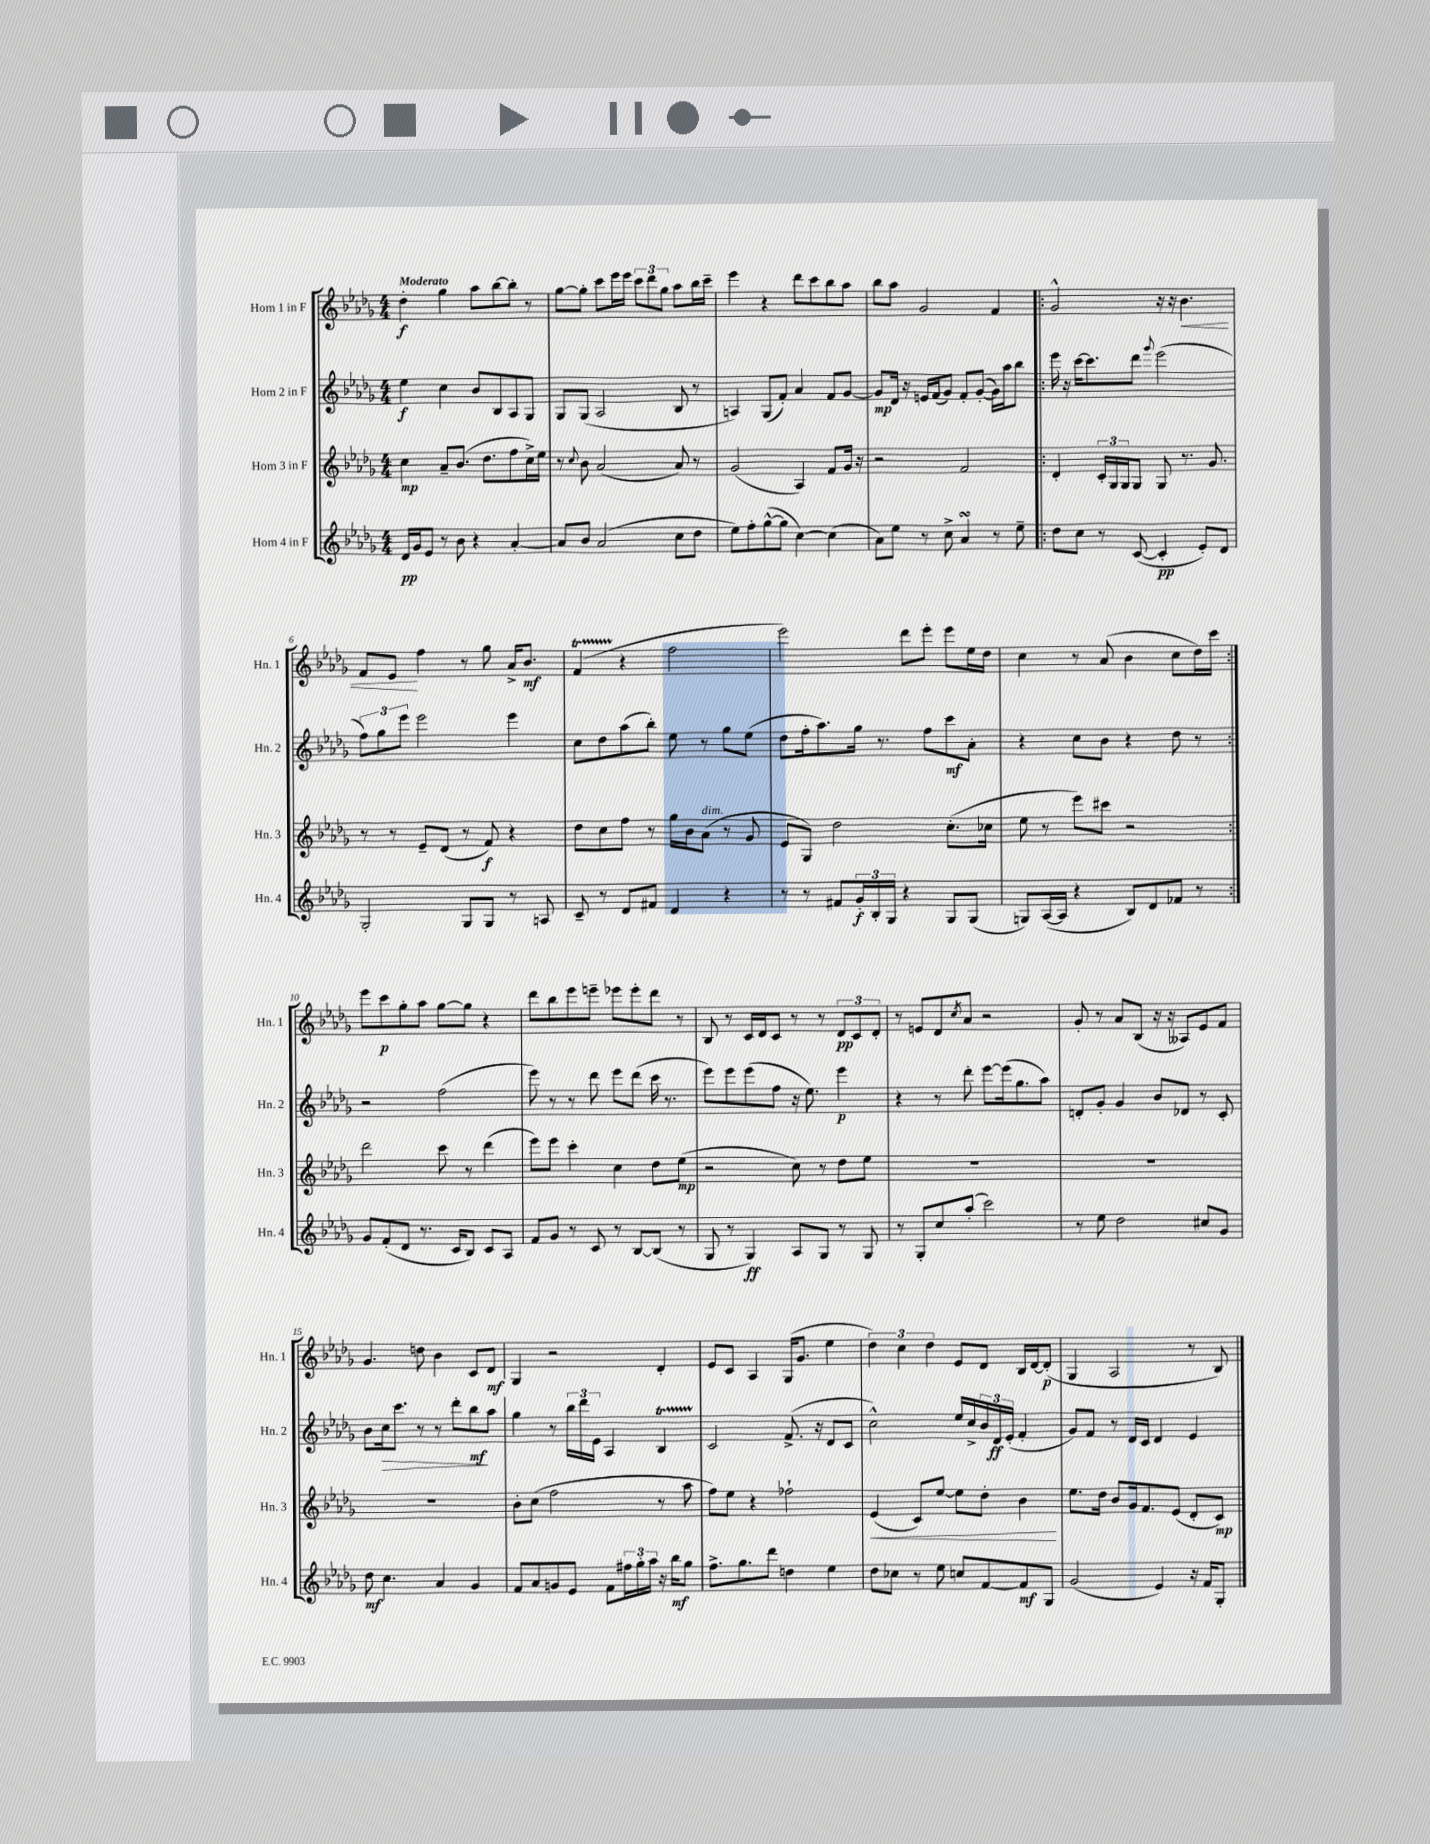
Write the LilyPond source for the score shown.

<<
\new StaffGroup <<
\new Staff = "s0" \with { instrumentName = "Horn 1 in F" shortInstrumentName = "Hn. 1" } {
    \clef treble \key des \major \numericTimeSignature \time 4/4 \tempo "Moderato"
    des''4-.\f ges''4 aes''8 bes''8~ bes''8-. r8 |
    ges''8~ ges''8-. c'''8 ees'''16 ees'''16 \tuplet 3/2 { c'''8 des'''8 ges''8 } aes''8 bes''16 c'''16-- |
    ees'''4 r4 des'''8 c'''8 bes''8 aes''8 |
    bes''8 aes''8 ges'2 f'4 |
    \repeat volta 2 { ges'2-^ r16 r16 bes'4.\< |
    f'8 ees'8\! f''4 r8 ges''8 aes'16-> bes'8.\mf |
    f'4\startTrillSpan( r4\stopTrillSpan f''2 |
    ees'''2) des'''8 ees'''8-. ees'''8 ees''16 des''16 |
    c''4 r8 aes'8( bes'4 c''8 des''16) c'''16 | }
    ees'''8 c'''8\p ges''8-. aes''8 ges''8~ ges''8 r4 |
    des'''8 bes''8 ees'''8 e'''8-- ees'''8 ees'''8-. des'''8 r8 |
    bes8 r8 c'16 des'16 c'8 r8 r8 \tuplet 3/2 { des'8\pp c'8 des'8-. } |
    r8 e'8 des'8 \acciaccatura { c''8 } aes'8 r2 |
    ges'8-. r8 aes'8 bes8( r16 r16 aeses8) ees'8 f'8 |
    ges'4. d''8 bes'4 c'8 des'8\mf |
    ges4 r2 des'4-. |
    ees'8 c'8 aes4 ges16( ges'8. ees''4 |
    \tuplet 3/2 { des''4) c''4 des''4 } ees'8 des'8 bes16 des'16~ des'8-.\p( |
    ges4 aes2 r8 bes8) \bar "|." |
}
\new Staff = "s1" \with { instrumentName = "Horn 2 in F" shortInstrumentName = "Hn. 2" } {
    \clef treble \key des \major \numericTimeSignature \time 4/4
    ees''4\f c''4 bes'8 bes8 aes8 ges8 |
    ges8 ges8( aes2 bes8 r8 |
    a4) ges8( f'8-.) aes'4 f'8 ges'8~ |
    ges'8\mp des'16 r16 e'16 f'16( ges'8) f'8-. ges'8~-.( ges'16) aes''16 bes''8 |
    \repeat volta 2 { ees'''16 r16 c'''16~ c'''8. des'''8 \appoggiatura { ges'''8 } ees'''2( |
    \tuplet 3/2 { f''8) ges''8 ees'''8 } ees'''2 ees'''4 |
    c''8 des''8 aes''8( bes''8-.) ees''8 r8 ges''8 ees''8( |
    des''8 f''16-. aes''8.) ges''16 r8. f''8 c'''8\mf aes'8-. |
    r4 c''8 bes'8 r4 des''8 r8 | }
    r2 f''2( |
    ees'''8) r8 r8 des'''8 ees'''8 des'''8( c'''16 r8. |
    ees'''8) ees'''8 ees'''8( f''8 r16 ees''8.) ees'''4\p |
    r4 r8 des'''8-. ees'''8~ ees'''16( ges''8. aes''8) |
    d'8-. ges'8-. ges'4 bes'8 des'8 r8 c'8-. |
    bes'8 c''16\> c'''8. r8 r8 des'''8-. bes''8\mf\! aes''8 |
    ges''4 r8 \tuplet 3/2 { bes''16 des'''16 ees'16 } aes4 bes4\startTrillSpan |
    c'2\stopTrillSpan f'8.->( r16 des'8 c'8 |
    c''2-^) ees''16 c''16-> \tuplet 3/2 { bes'16 des'16\ff ees'16-.( } f'4-. |
    ges'8) f'8 r8 des'16 c'16 des'4 ees'4 \bar "|." |
}
\new Staff = "s2" \with { instrumentName = "Horn 3 in F" shortInstrumentName = "Hn. 3" } {
    \clef treble \key des \major \numericTimeSignature \time 4/4
    c''4\mp aes'8-- bes'8.( des''8. f''8 c''16->) ees''16 |
    r8 \appoggiatura { c''8 } bes'8 aes'2( aes'8) r8 |
    ges'2( aes4) f'8 ges'16 r16 |
    r2 f'2 |
    \repeat volta 2 { des'4-. \tuplet 3/2 { c'16-. ges16 ges16 } ges8 ges8 r8. ges'8. |
    r8 r8 ees'8-- des'8( r8 f'8\f) r4 |
    des''8 c''8 f''8 r8 ges''16 bes'16 aes'8^\markup { \italic "dim." }( r8 ges'8 |
    ees'8 ges8) des''2 c''8.-.( ces''16 |
    ees''8 r8 ees'''8) cis'''8 r2 | }
    des'''2 c'''8 r8 des'''4( |
    ees'''8) ees'''8 c'''4-. c''4 des''8 ees''8\mp( |
    r2 c''8) r8 des''8 ees''8 |
    R1 |
    R1 |
    R1 |
    bes'8-. c''8( f''2 r8 aes''8 |
    f''8) ees''8 r4 fes''2-! |
    ees'4\<( c'8) ees''8~ ees''8 des''8-. bes'4\! |
    ees''8. des''16 bes'8 ges'16 f'8. ees'8( des'8-. c'8\mp) \bar "|." |
}
\new Staff = "s3" \with { instrumentName = "Horn 4 in F" shortInstrumentName = "Hn. 4" } {
    \clef treble \key des \major \numericTimeSignature \time 4/4
    des'16\pp ges'16 ees'8 r8 bes'8 r4 aes'4~-. |
    aes'8 bes'8 aes'2( c''8 des''8 |
    ees''8) f''8-. ges''8~-^( ges''8 c''4~) c''4( |
    aes'8) ees''8 r8 c''8-> aes'4\turn r8 ees''8-- |
    \repeat volta 2 { des''8 c''8 r8 c'8~( c'4-.\pp ees'8-.) des'8 |
    ges2-. ges8 ges8 r8 a8 |
    c'8-- r8 des'8 fis'8 des'4 r4 |
    r8 r8 fis'8 \tuplet 3/2 { ges'16-.\f bes16-. ges16 } r4 ges8 ges8( |
    g8) aes16~( aes16 r4 bes8) des'8 fes'8 r8 | }
    ges'8 f'8-.( des'8 r8. c'16 bes8) c'8 aes8 |
    f'8 ges'8 r8 c'8 r8 bes8~ bes8( r8 |
    ges8 r8 ges4\ff) aes8 ges8 r8 ges8 |
    r8 ges8-. c''8 aes''8-.( c'''2) |
    r8 ees''8 des''2 cis''8 ges'8 |
    des''8\mf c''4. aes'4 ges'4 |
    f'8 aes'8 g'8 ees'8 f'8 \tuplet 3/2 { fis''16 ges''16-. aes''16 } r16 bes''16\mf ges''8 |
    f''8.-> ges''8. des'''8 d''4 ees''4 |
    des''8 ces''8 r8 ees''8 c''8 f'8~ f'8\mf ges8 |
    ges'2( ees'4) r16 f'16 ges8-. \bar "|." |
}
>>
>>
